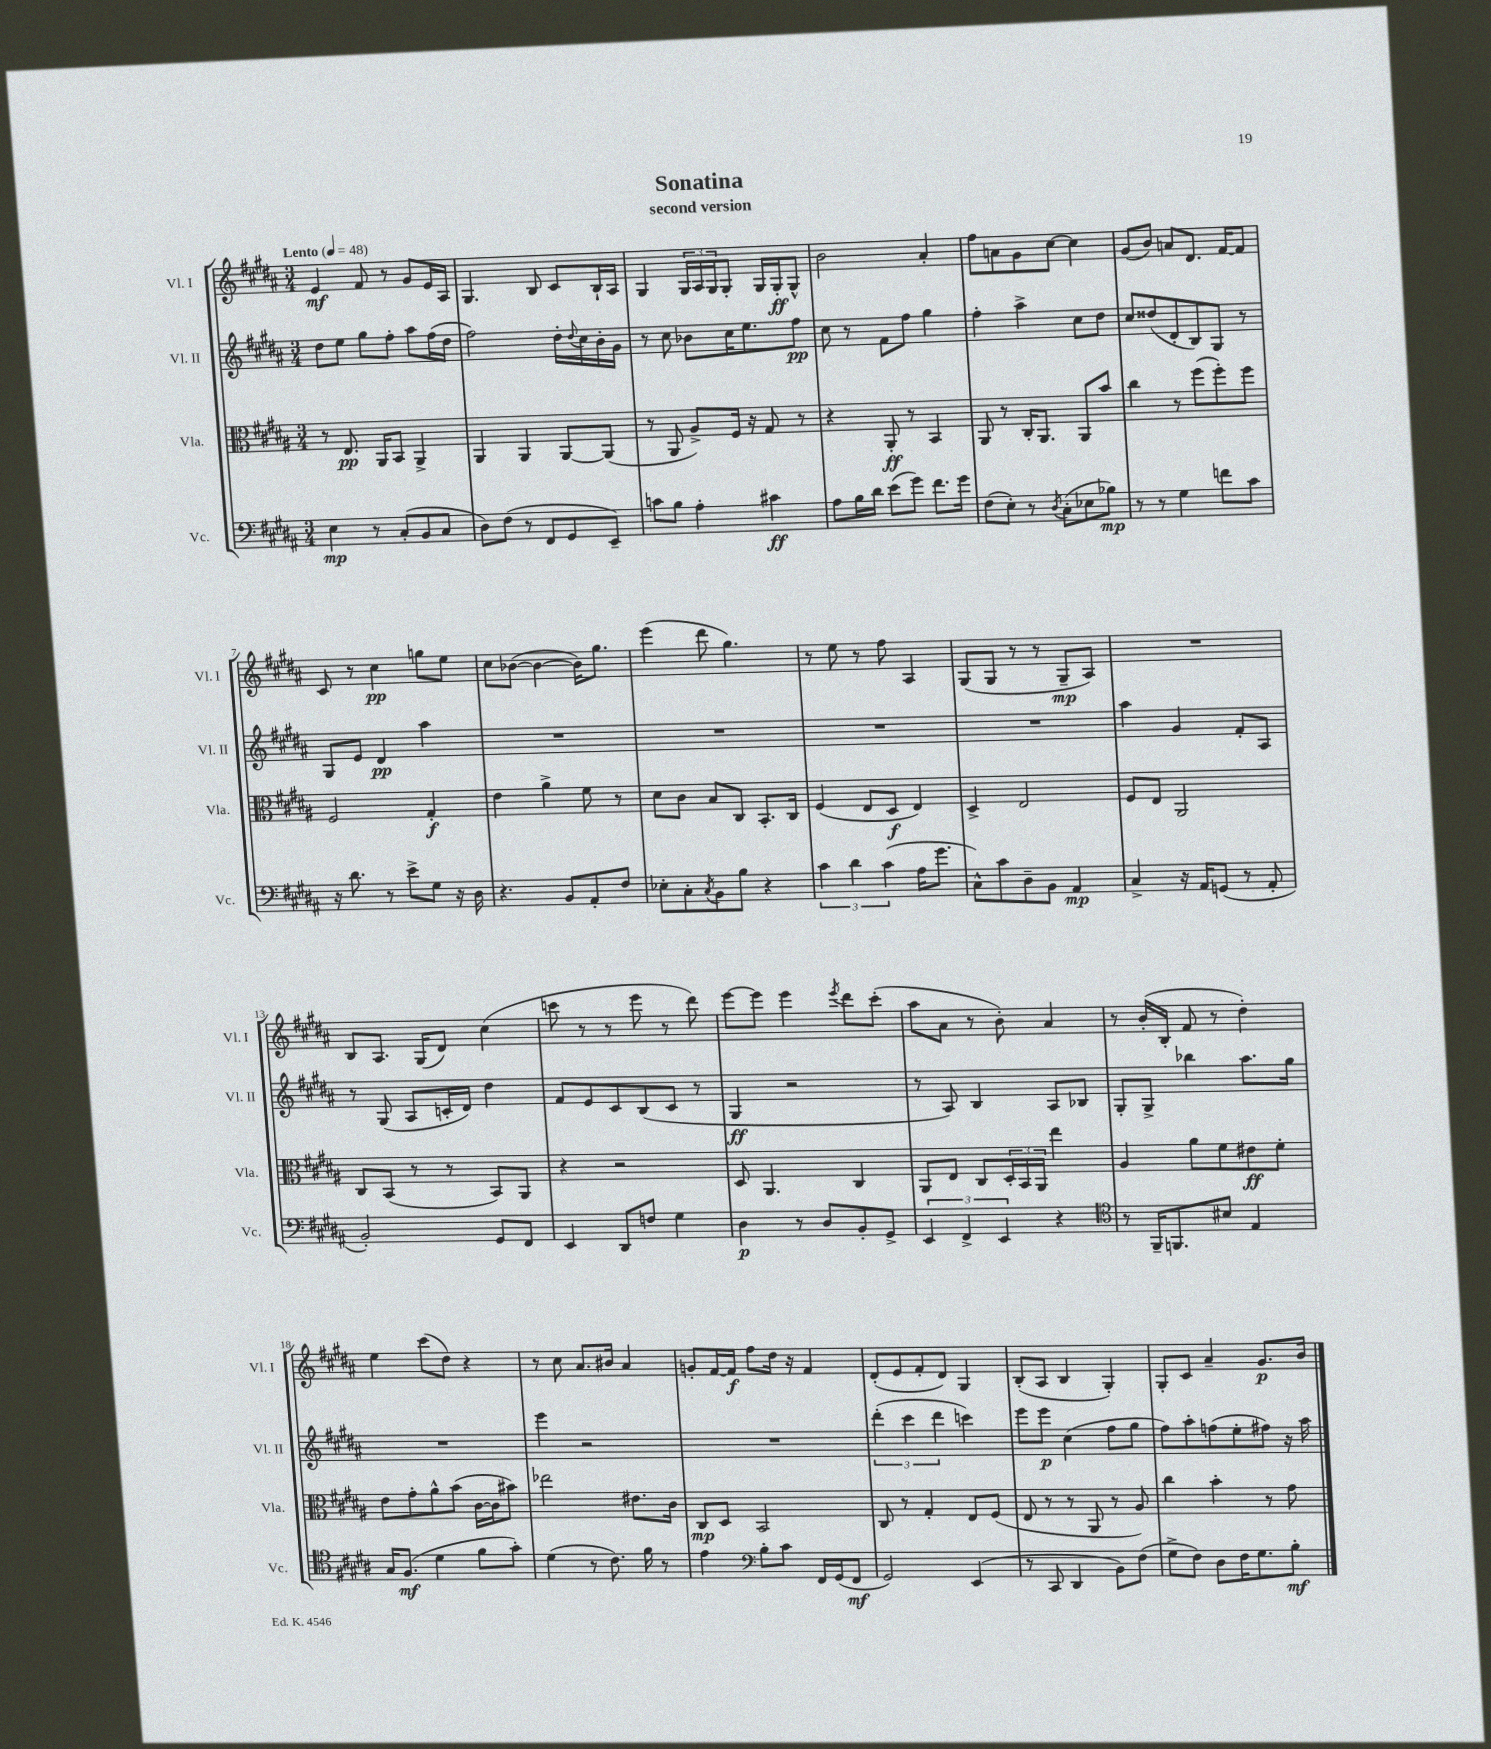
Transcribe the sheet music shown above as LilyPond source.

\header { title = "Sonatina" subtitle = "second version" }
<<
\new StaffGroup <<
\new Staff = "s0" \with { instrumentName = "Vl. I" shortInstrumentName = "Vl. I" } {
    \clef treble \key b \major \numericTimeSignature \time 3/4 \tempo "Lento" 4 = 48
    e'4\mf fis'8 r8 gis'8 e'16 ais16 |
    gis4. b8 cis'8 b16-! ais16 |
    gis4 \tuplet 3/2 { gis16 ais16 gis16 } gis8-. gis16 gis16-.\ff gis8-^ |
    b'2 ais'4-. |
    fis''8 a'8 gis'8 cis''8~ cis''4 |
    gis'8( b'8) a'8 dis'8. fis'16~ fis'8 |
    cis'8 r8 cis''4\pp g''8 e''8 |
    cis''8 bes'8~( bes'4~ bes'16) gis''8. |
    e'''4( dis'''8 gis''4.) |
    r8 e''8 r8 fis''8 ais4 |
    gis8( gis8 r8 r8 gis8--\mp ais8) |
    R2. |
    b8 ais8. gis16( dis'8) cis''4( |
    c'''8 r8 r8 e'''8 r8 dis'''8) |
    e'''8~ e'''8 e'''4 \acciaccatura { e'''8 } dis'''8 cis'''8-.( |
    ais''8 ais'8 r8 b'8-.) ais'4 |
    r8 b'16-.( b16-. fis'8 r8 dis''4-.) |
    e''4 cis'''8( dis''8) r4 |
    r8 cis''8 ais'8. bis'16 ais'4 |
    g'8-. fis'16~ fis'16\f fis''8 dis''16 r16 fis'4 |
    dis'8-.( e'8 fis'8-. dis'8) gis4 |
    b8-.( ais8 b4 gis4-.) |
    gis8-. cis'8 ais'4-- gis'8.\p b'16 \bar "|." |
}
\new Staff = "s1" \with { instrumentName = "Vl. II" shortInstrumentName = "Vl. II" } {
    \clef treble \key b \major \numericTimeSignature \time 3/4
    dis''8 e''8 gis''8 fis''8-. ais''8 fis''16( dis''16 |
    fis''2) dis''16-. \appoggiatura { dis''8 } cis''16 b'16-. gis'16 |
    r8 cis''8 bes'8 cis''16 e''8. fis''8\pp |
    cis''8 r8 fis'8 fis''8 gis''4 |
    fis''4-. ais''4-> cis''8 dis''8 |
    cis''8 disis''8( dis'8-. b8) gis8 r8 |
    gis8 e'8 dis'4\pp ais''4 |
    R2. |
    R2. |
    R2. |
    R2. |
    ais''4 gis'4 fis'8-. ais8 |
    r8 gis8( ais8 c'16-. dis'16) dis''4 |
    fis'8 e'8 cis'8 b8( cis'8 r8 |
    gis4\ff r2 |
    r8 ais8) b4 ais8 bes8 |
    gis8-. gis8-> bes''4 ais''8. gis''16 |
    R2. |
    e'''4 r2 |
    R2. |
    \tuplet 3/2 { dis'''4-.( cis'''4 dis'''4 } c'''4) |
    e'''8 e'''8\p cis''4( fis''8 gis''8 |
    fis''8) ais''8-. f''8( e''8-. fis''8) r16 ais''16 \bar "|." |
}
\new Staff = "s2" \with { instrumentName = "Vla." shortInstrumentName = "Vla." } {
    \clef alto \key b \major \numericTimeSignature \time 3/4
    r8 e8.\pp ais,16 b,8 ais,4-> |
    ais,4 ais,4 ais,8~ ais,8( |
    r8 ais,8 ais8->) fis16 r16 gis8 r8 |
    r4 ais,8-.\ff r8 b,4 |
    ais,8 r8 cis16-. ais,8. ais,8 b'8 |
    cis''4 r8 fis''8( fis''8-.) fis''8 |
    fis2 gis4-.\f |
    e'4 ais'4-> fis'8 r8 |
    dis'8 cis'8 b8 cis8 b,8.-. cis16 |
    fis4( e8 dis8\f e4) |
    dis4-> e2 |
    fis8 e8 ais,2 |
    cis8 b,8( r8 r8 b,8) ais,8 |
    r4 r2 |
    dis8 ais,4. cis4 |
    ais,8 e8 cis8 \tuplet 3/2 { dis16-. b,16 ais,16 } e''4 |
    ais4 ais'8 fis'8 eis'8\ff fis'8-. |
    e'8 gis'8-. ais'8-^ b'8( cis'16~ cis'16 bis'8) |
    ees''2 eis'8. cis'16 |
    cis8\mp dis8 b,2 |
    cis8 r8 gis4-. e8 fis8( |
    e8 r8 r8 ais,8 r8 ais8) |
    cis''4 b'4-. r8 gis'8 \bar "|." |
}
\new Staff = "s3" \with { instrumentName = "Vc." shortInstrumentName = "Vc." } {
    \clef bass \key b \major \numericTimeSignature \time 3/4
    e4\mp r8 cis8-.( b,8 cis8 |
    dis8) fis8( r8 fis,8 gis,8 e,8--) |
    c'8 b8 ais4-. cis'4\ff |
    ais8 b16 dis'16 e'8( gis'8) fis'8. gis'16 |
    fis8( e8-.) r8 \acciaccatura { dis8 } cis8-.( ees8 bes8\mp) |
    r8 r8 gis4 f'8 cis'8 |
    r16 dis'8. r8 e'8-> gis8 r16 dis16 |
    r4. b,8 ais,8-. fis8 |
    ees8-. cis8-. \acciaccatura { cis8 } b,8 b8 r4 |
    \tuplet 3/2 { cis'4 dis'4 cis'4( } ais16 gis'8. |
    cis8-^) cis'8 dis8-- b,8 ais,4\mp |
    cis4-> r16 ais,16 g,8( r8 ais,8-. |
    b,2-.) gis,8 fis,8 |
    e,4 dis,8 f8 gis4 |
    dis4\p r8 dis8 b,8-. gis,8-> |
    \tuplet 3/2 { e,4 fis,4-> e,4 } r4 |
    \clef tenor r8 fis,16-- f,8. bis8 e4 |
    gis16 fis8.\mf( dis'4 fis'8 gis'8-.) |
    dis'4( r8 cis'8.) fis'16 r8 |
    e'4 \clef bass b8-. cis'8 fis,16 gis,16( fis,8\mf |
    gis,2) e,4( |
    r8 cis,8 dis,4 b,8) fis8( |
    gis8-> fis8) dis8 fis16 gis8. b8-.\mf \bar "|." |
}
>>
>>
